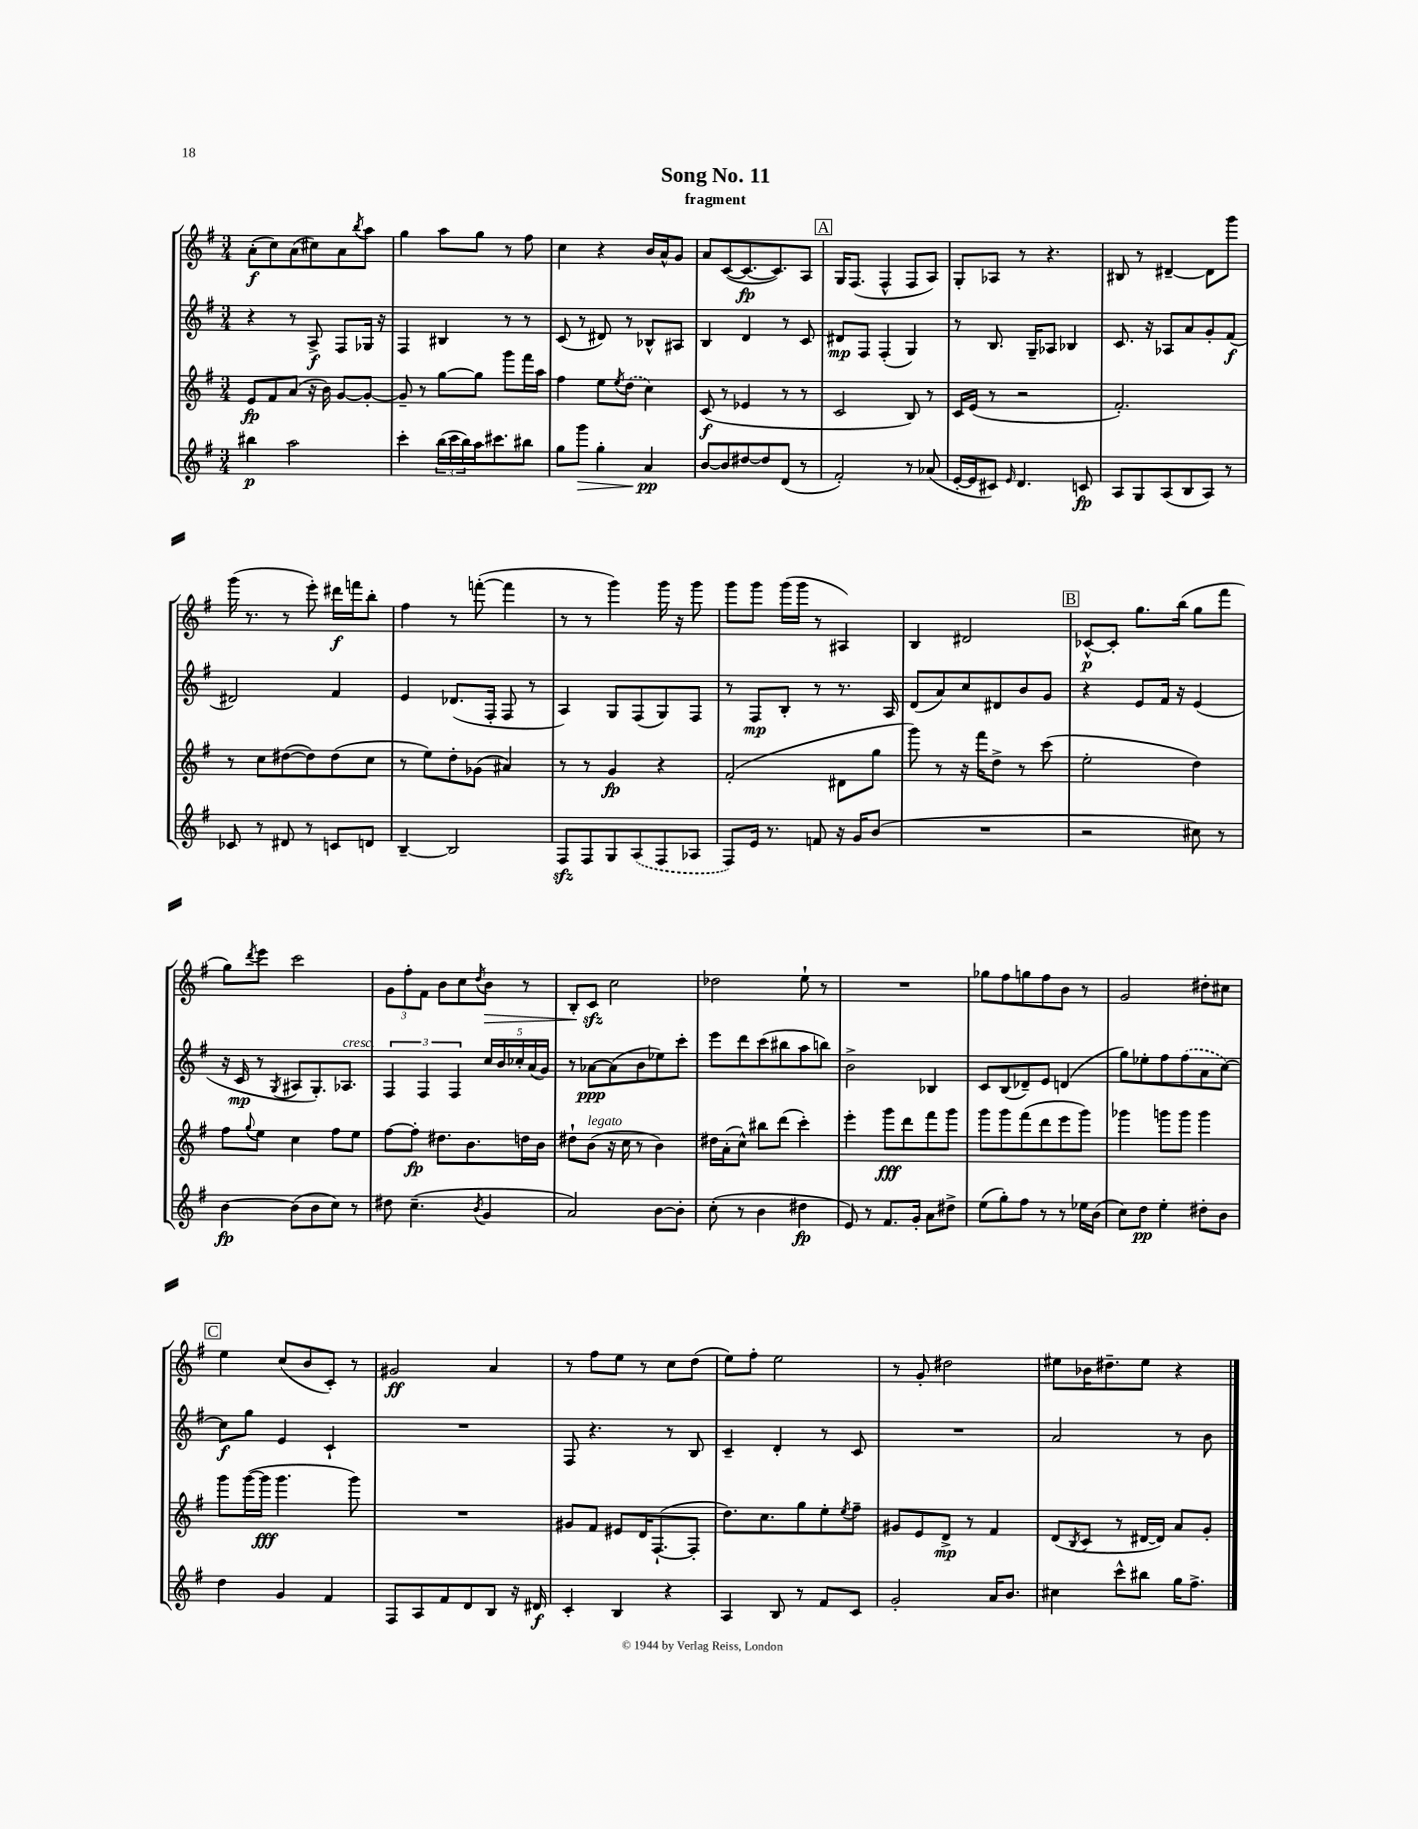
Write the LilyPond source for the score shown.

\header { title = "Song No. 11" subtitle = "fragment" }
<<
\new StaffGroup <<
\new Staff = "s0" {
    \clef treble \key g \major \numericTimeSignature \time 3/4
    a'8-.\f( c''8) a'8( cis''8) a'8 \acciaccatura { b''8 } a''8 |
    g''4 a''8 g''8 r8 fis''8 |
    c''4 r4 b'16 a'16-^ g'8 |
    a'8 c'8~( c'8.~\fp c'8.) a8 |
    \mark \markup { \box "A" } g16 fis8.( fis4-^ fis8 a8) |
    g8-. aes8 r8 r4. |
    bis8 r8 dis'4~-- dis'8 g'''8 |
    g'''16( r8. r8 e'''8-.) dis'''16\f f'''16 b''8-. |
    fis''4 r8 f'''8~-.( f'''4 |
    r8 r8 g'''4) g'''16 r16 g'''8 |
    g'''8 g'''8 g'''16( g'''16 r8 ais4) |
    b4 dis'2 |
    \mark \markup { \box "B" } ces'8~-^\p ces'8-. g''8. b''16( g''8 fis'''8 |
    g''8) \acciaccatura { d'''8 } e'''8 c'''2 |
    \tuplet 3/2 { g'8 fis''8-. fis'8 } b'8 c''8 \acciaccatura { d''8 } b'8\> r8 |
    b8-. c'8\sfz\! c''2 |
    des''2 e''8-! r8 |
    R2. |
    ges''8 fis''8 g''8 fis''8 b'8 r8 |
    g'2 dis''8-. cis''8 |
    \mark \markup { \box "C" } e''4 c''8( b'8 c'8-.) r8 |
    gis'2\ff a'4 |
    r8 fis''8 e''8 r8 c''8 d''8( |
    e''8) fis''8-. e''2 |
    r8 g'8-. dis''2 |
    eis''8 bes'16 dis''8.-- eis''8 r4 \bar "|." |
}
\new Staff = "s1" {
    \clef treble \key g \major \numericTimeSignature \time 3/4
    r4 r8 a8->\f fis8 ges16 r16 |
    fis4 bis4 r8 r8 |
    c'8( r8 dis'8) r8 bes8-^ ais8 |
    b4 d'4 r8 c'8 |
    \mark \markup { \box "A" } dis'8\mp fis8 fis4-.( g4) |
    r8 b8. g16-- aes8 bes4 |
    c'8. r16 aes8 a'8 g'8-. fis'8\f( |
    dis'2) fis'4 |
    e'4 des'8.( fis16-. fis8 r8 |
    a4) g8 fis8( g8) fis8 |
    r8 fis8\mp b8-. r8 r8. a16 |
    d'8( a'8) c''8 dis'8 b'8 g'8 |
    \mark \markup { \box "B" } r4 e'8 fis'16 r16 e'4( |
    r16 c'16\mp r8 \acciaccatura { g8 } ais8 g8.-.) aes8.^\markup { \italic "cresc." } |
    \tuplet 3/2 { fis4 fis4 fis4 } \tuplet 5/4 { c''16 b'16 ces''16-. a'16( g'16) } |
    r8 aes'8~\ppp aes'8( b'8 ees''8) c'''8-. |
    e'''8 d'''8 c'''8( bis''8 a''8 b''8) |
    b'2-> bes4 |
    c'8 b8( des'8--) e'8 d'4( |
    g''8) ees''8-. fis''8 \once \slurDashed fis''8( a'8 c''8~) |
    \mark \markup { \box "C" } c''8\f g''8 e'4 c'4-! |
    R2. |
    fis8 r4. r8 b8 |
    c'4-- d'4-. r8 c'8 |
    R2. |
    a'2 r8 b'8 \bar "|." |
}
\new Staff = "s2" {
    \clef treble \key g \major \numericTimeSignature \time 3/4
    e'8\fp fis'8 a'8( r16 b'16) g'8~ g'8~-. |
    g'8-- r8 g''8~ g''8 g'''8 fis'''16 a''16 |
    fis''4 e''8 \acciaccatura { e''8 } \once \slurDashed d''8( c''4) |
    c'8\f( r8 ees'4 r8 r8 |
    \mark \markup { \box "A" } c'2 b8) r8 |
    c'16 e'16( r8 r2 |
    fis'2.-.) |
    r8 c''8 dis''8~( dis''8) dis''8( c''8 |
    r8 e''8) d''8-. ges'8( ais'4) |
    r8 r8 g'4\fp r4 |
    fis'2-.( dis'8 g''8 |
    g'''8) r8 r16 fis'''16 d''8-> r8 c'''8( |
    \mark \markup { \box "B" } e''2-. d''4) |
    fis''8 \appoggiatura { g''8 } e''8 c''4 fis''8 e''8 |
    fis''8~ fis''8-.\fp dis''8. b'8. d''16 b'16 |
    dis''8-! b'8^\markup { \italic "legato" }( r16 c''16 r8 b'4) |
    dis''16 a'16-.( c''8-^) bis''8 d'''8( c'''4-.) |
    e'''4-. g'''8\fff d'''8 fis'''8 g'''8 |
    g'''8 g'''8 fis'''8( d'''8 e'''8 g'''8) |
    ges'''4 g'''8 g'''8 g'''4 |
    \mark \markup { \box "C" } g'''8 g'''16~( g'''16\fff g'''4. g'''8) |
    R2. |
    gis'8 fis'8 eis'8 d'16 fis8.~-!( fis8-. |
    d''8.) c''8. g''8 e''8-. \acciaccatura { e''8 } fis''8-- |
    gis'8 e'8 d'8->\mp r8 fis'4 |
    d'8( \acciaccatura { b8 } c'8 r8 dis'16~ dis'16) a'8 g'8-. \bar "|." |
}
\new Staff = "s3" {
    \clef treble \key g \major \numericTimeSignature \time 3/4
    bis''4\p a''2 |
    c'''4-. \tuplet 3/2 { b''16( c'''16 b''16) } a''16 cis'''8. bis''8 |
    g''8 g'''8\> g''4-. a'4\pp\! |
    b'8~ b'8 dis''8~ dis''8 d'8( r8 |
    \mark \markup { \box "A" } fis'2-.) r8 aes'8( |
    e'16~-. e'16 cis'8) \grace { e'16 } d'4. c'8\fp |
    a8 g8 a8( b8 a8) r8 |
    ces'8 r8 dis'8 r8 c'8 d'8 |
    b4~-- b2 |
    fis8\sfz fis8 g8 \once \slurDashed a8( fis8 aes8 |
    fis8) e'16 r8. f'8 r16 g'16 b'8( |
    R2. |
    \mark \markup { \box "B" } r2 cis''8) r8 |
    b'4~\fp b'8( b'8 c''8) r8 |
    dis''8 c''4.--( \acciaccatura { b'8 } g'4 |
    a'2) b'8~ b'8-. |
    c''8-.( r8 b'4 dis''4\fp |
    e'8) r8 fis'8. g'16-. a'8 dis''8-> |
    e''8( g''8-.) fis''8 r8 r8 ees''16 b'16( |
    c''8) d''8\pp e''4-. dis''8-. b'8 |
    \mark \markup { \box "C" } d''4 g'4 fis'4 |
    fis8 a8 fis'8 d'8 b8 r16 dis'16\f |
    c'4-. b4 r4 |
    a4 b8 r8 fis'8 c'8 |
    g'2-. a'16 b'8. |
    cis''4 c'''8-^ bis''8 g''16 fis''8.-> \bar "|." |
}
>>
>>
\layout { \context { \Score \remove "Bar_number_engraver" } }
